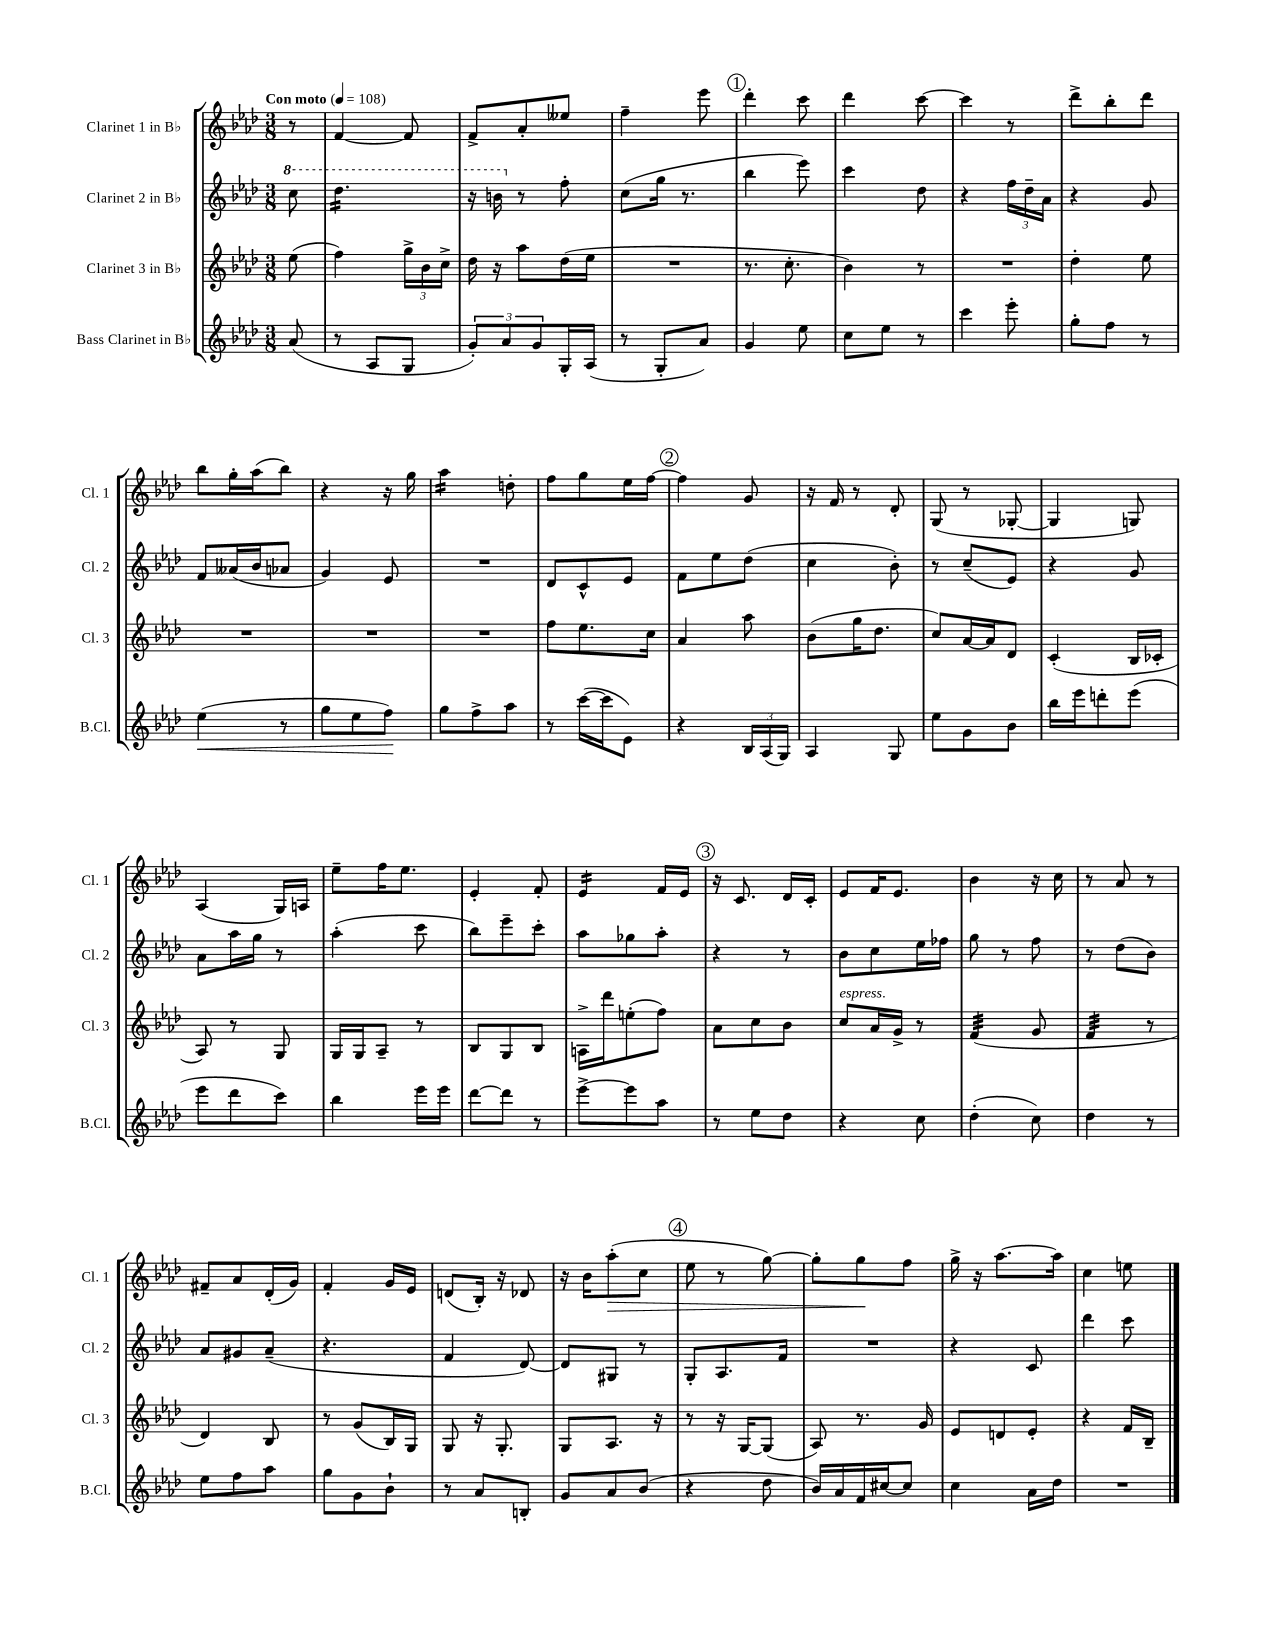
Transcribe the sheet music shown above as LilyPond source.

<<
\new StaffGroup <<
\new Staff = "s0" \with { instrumentName = "Clarinet 1 in Bb" shortInstrumentName = "Cl. 1" } {
    \clef treble \key aes \major \numericTimeSignature \time 3/8 \partial 8 \tempo "Con moto" 4 = 108
    r8 |
    f'4~ f'8 |
    f'8-> aes'8-. eeses''8 |
    f''4-- ees'''8 |
    \mark \markup { \circle "1" } des'''4-. c'''8 |
    des'''4 c'''8~ |
    c'''4 r8 |
    des'''8-> bes''8-. des'''8 |
    bes''8 g''16-. aes''16( bes''8) |
    r4 r16 g''16 |
    aes''4:16 d''8-. |
    f''8 g''8 ees''16 f''16~ |
    \mark \markup { \circle "2" } f''4 g'8 |
    r16 f'16 r8 des'8-. |
    g8( r8 ges8~-. |
    ges4 g8) |
    aes4( g16) a16 |
    ees''8-- f''16 ees''8. |
    ees'4-. f'8-. |
    ees'4:16 f'16 ees'16 |
    \mark \markup { \circle "3" } r16 c'8. des'16 c'16-. |
    ees'8 f'16 ees'8. |
    bes'4 r16 c''16 |
    r8 aes'8 r8 |
    fis'8-- aes'8 des'16-.( g'16) |
    f'4-. g'16 ees'16 |
    d'8( bes16-.) r16 des'8 |
    r16 bes'16 aes''8-.\>( c''8 |
    \mark \markup { \circle "4" } ees''8 r8 g''8~) |
    g''8-. g''8\! f''8 |
    g''16-> r16 aes''8.~ aes''16 |
    c''4 e''8 \bar "|." |
}
\new Staff = "s1" \with { instrumentName = "Clarinet 2 in Bb" shortInstrumentName = "Cl. 2" } {
    \clef treble \key aes \major \numericTimeSignature \time 3/8 \partial 8
    \ottava #1 c'''8 |
    des'''4.:16 |
    r16 b''16 \ottava #0 r8 f''8-. |
    c''8( g''16 r8. |
    \mark \markup { \circle "1" } bes''4 ees'''8) |
    c'''4 des''8 |
    r4 \tuplet 3/2 { f''16 des''16-- aes'16 } |
    r4 g'8 |
    f'8 aeses'16( bes'16 aes'8 |
    g'4) ees'8 |
    R4. |
    des'8 c'8-^ ees'8 |
    \mark \markup { \circle "2" } f'8 ees''8 des''8( |
    c''4 bes'8-.) |
    r8 c''8--( ees'8) |
    r4 g'8 |
    aes'8 aes''16 g''16 r8 |
    aes''4-.( c'''8 |
    bes''8) ees'''8-- c'''8-. |
    aes''8 ges''8 aes''8-. |
    \mark \markup { \circle "3" } r4 r8 |
    bes'8 c''8 ees''16 fes''16 |
    g''8 r8 f''8 |
    r8 des''8( bes'8) |
    aes'8 gis'8 aes'8--( |
    r4. |
    f'4 des'8~) |
    des'8 gis8 r8 |
    \mark \markup { \circle "4" } g8-. aes8. f'16 |
    R4. |
    r4 c'8 |
    des'''4 c'''8 \bar "|." |
}
\new Staff = "s2" \with { instrumentName = "Clarinet 3 in Bb" shortInstrumentName = "Cl. 3" } {
    \clef treble \key aes \major \numericTimeSignature \time 3/8 \partial 8
    ees''8( |
    f''4) \tuplet 3/2 { g''16-> bes'16 c''16-> } |
    des''16 r16 aes''8 des''16( ees''16 |
    R4. |
    \mark \markup { \circle "1" } r8. c''8.-. |
    bes'4) r8 |
    R4. |
    des''4-. ees''8 |
    R4. |
    R4. |
    R4. |
    f''8 ees''8. c''16 |
    \mark \markup { \circle "2" } aes'4 aes''8 |
    bes'8( g''16 des''8. |
    c''8) aes'16~ aes'16 des'8 |
    c'4-.( bes16 ces'16-. |
    aes8) r8 g8 |
    g16 g16 aes8-- r8 |
    bes8 g8 bes8 |
    a16-> des'''16 e''8-.( f''8) |
    \mark \markup { \circle "3" } aes'8 c''8 bes'8 |
    c''8^\markup { \italic "espress." } aes'16 g'16-> r8 |
    f'4:32( g'8 |
    f'4:32 r8 |
    des'4) bes8 |
    r8 g'8( bes16) g16 |
    g8 r16 g8.-. |
    g8 aes8. r16 |
    \mark \markup { \circle "4" } r8 r16 g16~ g8( |
    aes8) r8. g'16 |
    ees'8 d'8 ees'8-. |
    r4 f'16 bes16-- \bar "|." |
}
\new Staff = "s3" \with { instrumentName = "Bass Clarinet in Bb" shortInstrumentName = "B.Cl." } {
    \clef treble \key aes \major \numericTimeSignature \time 3/8 \partial 8
    aes'8( |
    r8 aes8 g8 |
    \tuplet 3/2 { g'8-.) aes'8 g'8 } g16-. aes16( |
    r8 g8-. aes'8) |
    \mark \markup { \circle "1" } g'4 ees''8 |
    c''8 ees''8 r8 |
    c'''4 ees'''8-. |
    g''8-. f''8 r8 |
    ees''4\<( r8 |
    g''8 ees''8 f''8\!) |
    g''8 f''8-> aes''8 |
    r8 c'''16~( c'''16 ees'8) |
    \mark \markup { \circle "2" } r4 \tuplet 3/2 { bes16 aes16( g16) } |
    aes4 g8 |
    ees''8 g'8 bes'8 |
    bes''16 ees'''16 d'''8-. ees'''8( |
    ees'''8 des'''8 c'''8) |
    bes''4 ees'''16 ees'''16 |
    des'''8~ des'''8 r8 |
    ees'''8~-> ees'''8 aes''8 |
    \mark \markup { \circle "3" } r8 ees''8 des''8 |
    r4 c''8 |
    des''4-.( c''8) |
    des''4 r8 |
    ees''8 f''8 aes''8 |
    g''8 g'8 bes'8-! |
    r8 aes'8 b8-. |
    g'8 aes'8 bes'8( |
    \mark \markup { \circle "4" } r4 des''8 |
    bes'16) aes'16 f'16 cis''16~ cis''8 |
    c''4 aes'16 des''16 |
    R4. \bar "|." |
}
>>
>>
\layout { \context { \Score \remove "Bar_number_engraver" } }
